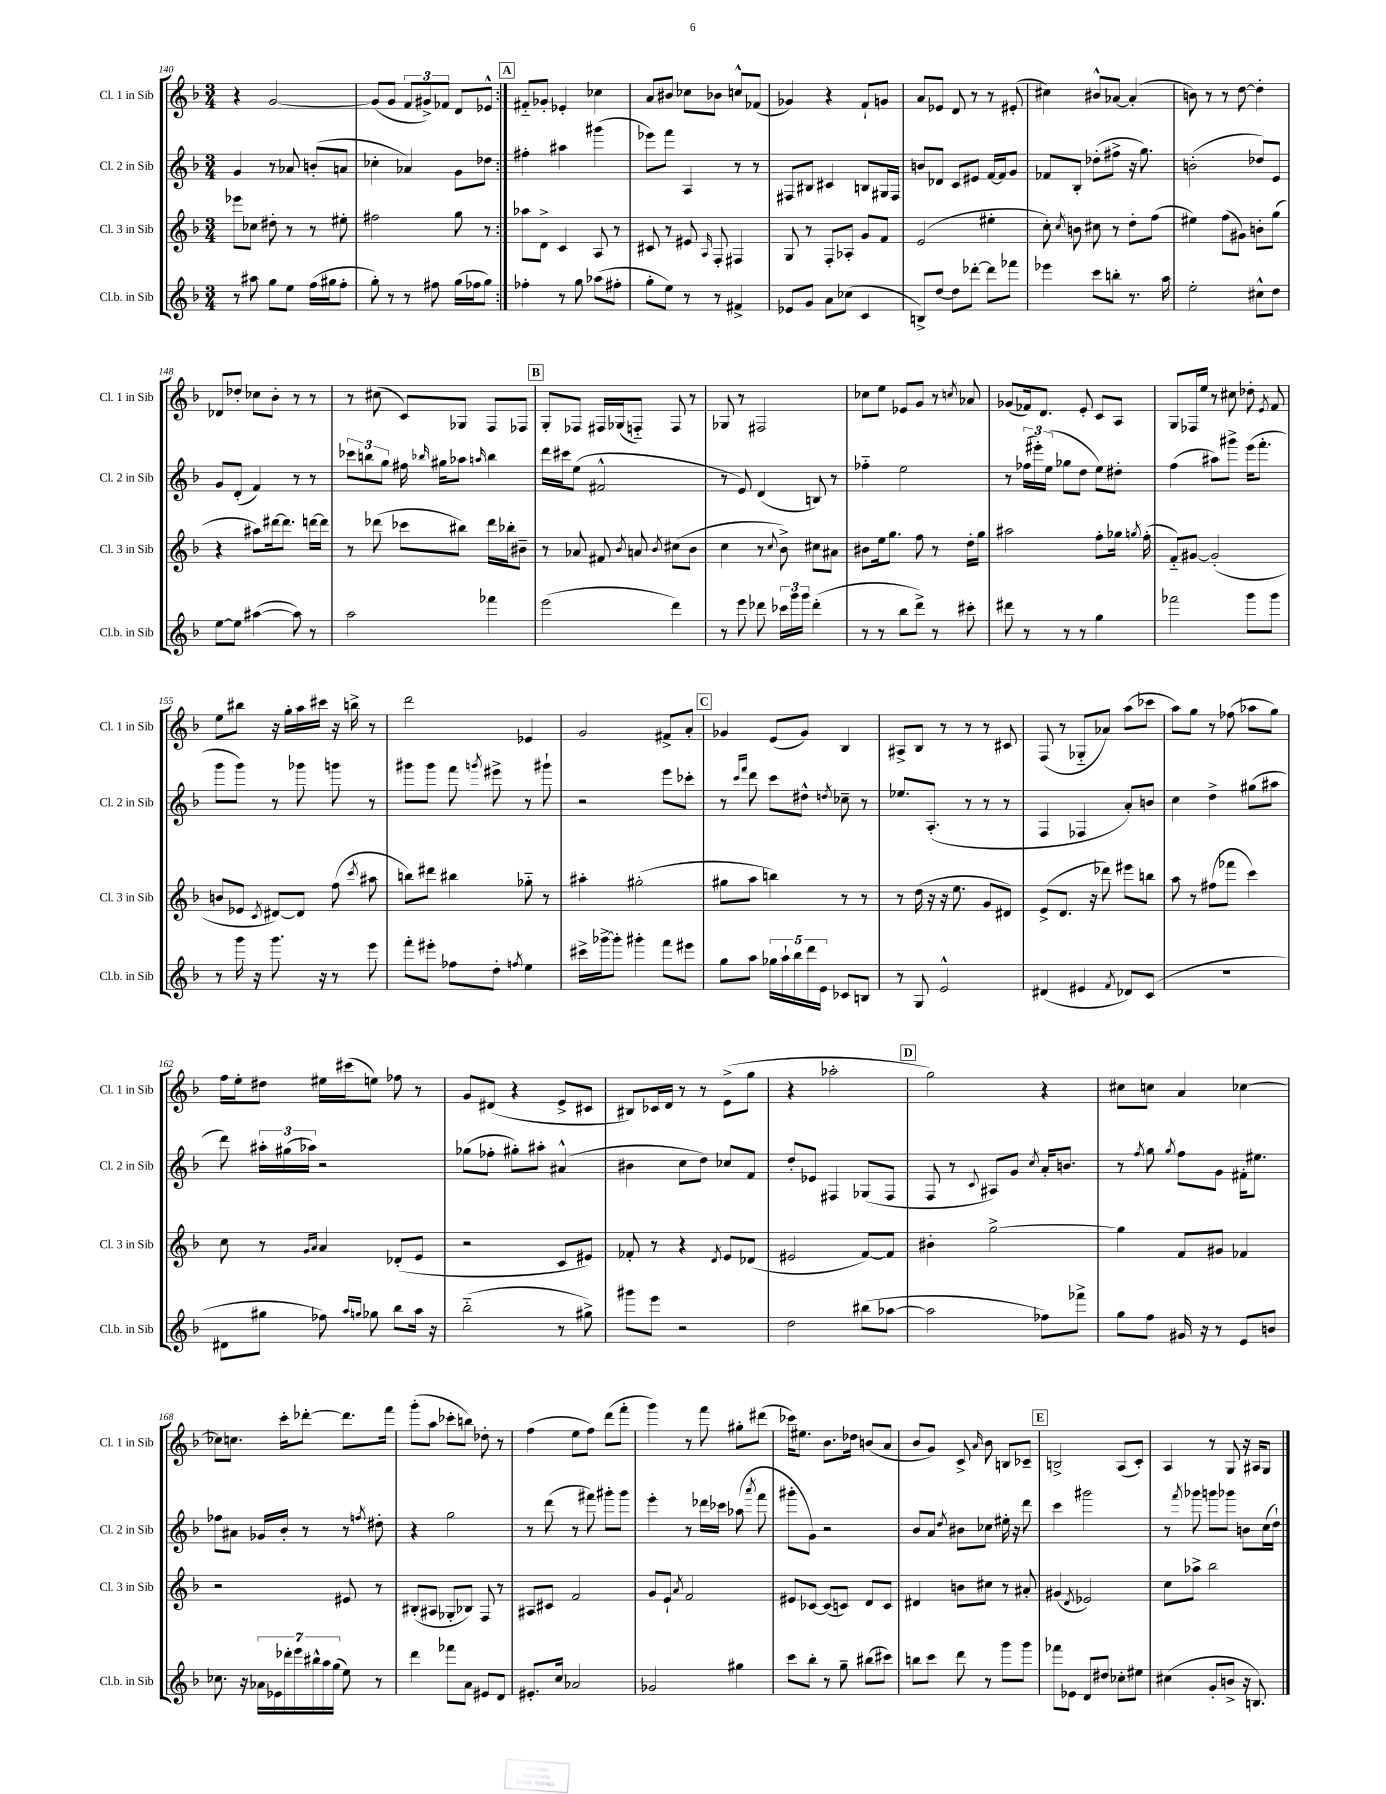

**kern	**kern	**kern	**kern
*part4	*part3	*part2	*part1
*staff4	*staff3	*staff2	*staff1
*I"Cl.b. in Sib	*I"Cl. 3 in Sib	*I"Cl. 2 in Sib	*I"Cl. 1 in Sib
*I'Cl.b. in Sib	*I'Cl. 3 in Sib	*I'Cl. 2 in Sib	*I'Cl. 1 in Sib
*clefG2	*clefG2	*clefG2	*clefG2
*k[b-]	*k[b-]	*k[b-]	*k[b-]
*M3/4	*M3/4	*M3/4	*M3/4
=140	=140	=140	=140
8r	8eee-X\L	4g/	4r
8aa#X\	8cc-X\J	.	.
8gg\L	8dd#X'\	8r	[2g/
8ee\J	8r	8a-X/	.
(16ff\LL	8r	(8bn'/L	.
16gg#X\J	.	.	.
8ff'\J	8ee#X'\	8an/J	.
=141	=141	=141	=141
8gg'\)	2ff#X\	4cc-X'\	(8g/L]
8r	.	.	8g/J
8r	.	4a-X/)	12f/L
.	.	.	12g#X^/)
8ff#X\	.	.	.
.	.	.	12f-X/J
(16gg\LL	8gg\	8g\L	8d/L
16ff-X\J	.	.	.
8gg\J)	8r	8dd-X\J	8e-X^^/J
!!LO:REH:place=s1:t=A
=142:|!	=142:|!	=142:|!	=142:|!
4ff-X'\	8aa-X\L	4ff#X'\	8f#X/L
.	8d^\J	.	8g-X'/J
8r	4c/	4aa#X\	4e-X'/
8gg\	.	.	.
(8aa-X\L	8A/	(4ggg#X\	4cc-X\
8ff#X'\J	8r	.	.
=143	=143	=143	=143
8gg'\L	8c#X/	8eee-X\L)	8a/L
8ee\J)	8r	8fff\J	8b#X/J
8r	8e#X/	4A/	8cc-X\L
.	16qqA/	.	.
8r	8F'/	.	8b-X\J
4f#X^/	4F#X/	8r	8ccn^^/L
.	.	8r	(8f-X/J
=144	=144	=144	=144
8e-X/L	8G/	8F#X/L	4g-X/)
8g/J	8r	8B#X/J	.
8a\L	8F'/L	4c#X/	4r
(8cc-X\J	8A-X'/J	.	.
4c/	8g/L	8Bn/L	8f`/L
.	8f/J	16G#X/L	8gn/J
.	.	16F#/JJ	.
=145	=145	=145	=145
8Bn^/L)	(2e/	8bn/L	8a/L
[8dd/J	.	8d-X/J	8e-X/J
8dd\L]	.	8c/L	8d/
[8ddd-X'\J	.	8e#X/J	8r
8ddd-\L]	4ee#X'\	[16f/LL	8r
.	.	16f/J]	.
8fff-X\J	.	8g/J	(8e#X'/
=146	=146	=146	=146
4eee-X\	8cc'\)	8f-X/L	4cc#X\)
.	8qcc/	.	.
.	8bn\	8B-'/J	.
8ccc\L	8cc#X\	(8dd-X'\L	8b#X^^/L
8bbn'\J	8r	8ff#X^\J	[8a-X/J
8.r	8dd'\L	16r	(4a-'/]
.	.	8.gg\)	.
.	(8ff\J	.	.
16aa\	.	.	.
=147	=147	=147	=147
2ee'\	4ee#X\)	(2bn'\	8bn\)
.	.	.	8r
.	(8ff\L	.	8r
.	8g#X\J)	.	[8dd\
8cc#X^^\L	8bn'\L	8dd-X/L)	4dd'\]
8dd\J	(8gg\J	8e/J	.
!!LO:LB:g=z
=148	=148	=148	=148
[8ee\L	4r	8g/L	8d-X/L
8ee\J]	.	(8d'/J	8dd-X'/J
([4aa#X\	8aa#X\L)	4f/)	8cc-X\L
.	[16ddd#X\k	.	8b-'\J
.	8.ddd#\J]	.	.
8aa#\])	.	8r	8r
8r	[16dddn\LL	8r	8r
.	16ddd\JJ]	.	.
=149	=149	=149	=149
2aa\	8r	12ccc-X\L	8r
.	.	12bbn\	.
.	(8ddd-X\	.	(8cc#X\
.	.	12gg\J	.
.	8ccc-X\L	16ff#X\	8c/L)
.	.	16qqbb-X/	.
.	.	16gg#X\KL	.
.	8bb#X\J)	8aa-X\J	8G-X/J
.	.	16qqaan/	.
4fff-X\	16ddd-\LL	4bb-\	8F/L
.	16bb-X'\J	.	.
.	8b#X~\J	.	8F-X/J
!!LO:REH:place=s1:t=B
=150	=150	=150	=150
(2eee\	8r	16ddd\LL	8G'/L
.	.	16ccc#X\J	.
.	8a-X/	(8ee\J	8F-X/J
.	8f#X/	2f#X^^/	16F#X/LL
.	.	.	(16G-X/J
.	8qb-/	.	.
.	8an/	.	8Fn/J)
.	8qb-/	.	.
4ddd\)	(8cc#X\L	.	8F/
.	8b-\J	.	8r
=151	=151	=151	=151
8r	4cc\	8r	8G-X/
8eee\	.	8e/)	8r
8ddd-X\	8r	(4d/	2F#X/
.	8qqcc/	.	.
24ccc-X\LL	8b-^\)	.	.
24ggg\	.	.	.
24ggg\JJ	.	.	.
(4ddd-'\	8cc#X\L	8Bn/)	.
.	8a#X\J	8r	.
=152	=152	=152	=152
8r	8b#X\L	4ff-X\	8cc-X\L
8r	16ee\k	.	8ee\J
.	8.gg\J	.	.
8bb-\L	.	2ee\	8e-X/L
8ddd^\J)	8ff\	.	8g/J
8r	8r	.	8r
.	.	.	8qccn/
8ccc#X'\	16dd'\LL	.	8a-X/
.	16gg\JJ	.	.
=153	=153	=153	=153
8ddd#X\	2aa#X\	8r	(8g-X/L
8r	.	(24ff-X\LL	16f-X/k)
.	.	24eee#X'\)	.
.	.	.	8.d/J
.	.	(24ee\JJ	.
8r	.	8gg-X\L	.
8r	.	8dd\J	8e'/
4gg\	8ff'\L	8ee\L)	8c/L
.	16gg-X\Jk	8dd#X'\J	8A/J
.	8qggn/	.	.
.	(16ff'\	.	.
=154	=154	=154	=154
2fff-X\	8f/L)	(4ff\	8G/L
.	[8g#X/J	.	16F-X/L
.	.	.	16ee/JJ
.	(2g#'/]	8aa#X\L)	8r
.	.	8ggg#X^\J	8cc#X\
8ggg\L	.	(16eee\KL	8dd-X'\
.	.	8.fff'\J	.
.	.	.	8qe/
8ggg\J	.	.	8f/
!!LO:LB:g=z
=155	=155	=155	=155
8r	8bn/L	8ggg\L	8ee\L
16ggg\	8e-X/J	8ggg\J)	8bb#X\J
16r	.	.	.
.	8qc/	.	.
8.ggg\	[8d#X/L)	8r	16r
.	.	.	16gg'\LL
.	8d#/J]	8ggg-X\	16aa\
16r	.	.	16ccc#X\JJ
8r	(8ff\	8gggn\	16r
.	.	.	16bbn^\
.	8qccc/	.	.
8eee\	8aa#X\	8r	8r
=156	=156	=156	=156
8fff'\L	8bbn\L)	8ggg#X\L	2ddd\
8eee#X'\J	8ddd#X\J	8ggg#\J	.
8ff-X\L	4bb#X\	8fff\	.
.	.	8qgggn/	.
8dd'\J	.	8eee#X^\	.
8qffn/	.	.	.
4ee\	8gg-X\	8r	4e-X/
.	8r	8ggg#X`\	.
=157	=157	=157	=157
16ccc#X^\LL	4aa#X'\	2r	2g/
[16ggg-X^\J	.	.	.
8ggg-'\J]	.	.	.
4ggg#X'\	(2gg#X'\	.	.
8fff\L	.	8eee\L	8f#X^/L
8eee#X\J	.	8ccc-X'\J	8a'/J
!!LO:REH:place=s1:t=C
=158	=158	=158	=158
8gg\L	8gg#X\L	8r	4g-X/
.	.	16qqccc/LL	.
.	.	16qqfff/JJ	.
8aa\J	8aa\J	8ddd\	.
20gg-X\LL	4bbn\)	8ccc\L	(8e/L
20aa`\	.	.	.
20bb-\	.	.	.
.	.	8dd#X^^\J	8g-/J)
20ddd\	.	.	.
20e\JJ	.	.	.
.	.	8qddn/	.
8c-X/L	8r	8cc-X~\	4B-/
8Bn/J	8r	8r	.
=159	=159	=159	=159
8r	8r	8.ee-X/L	8A#X^/L
8G/	(16dd\	.	8B-/J
.	16r	(8.A'/J	.
2e^^/	16r	.	8r
.	8.ee\	.	.
.	.	8r	8r
.	8g/L	8r	8r
.	8d#X/J)	8r	8c#X/
=160	=160	=160	=160
(4d#X/	(8e^/L	4F/	(8F/
.	8.d/J	.	8r
4e#X/	.	4F-X/	8G-X/L
.	16r	.	.
.	8ddd-X\)	.	8a-X/J)
8qf/	.	.	.
8d-X/L)	8eee#X\L	8a'/L)	(8aa\L
(8c/J	8bbn\J	8bn/J	8ccc-X\J
=161	=161	=161	=161
2.r	8aa\	4cc\	8aa\L)
.	8r	.	8gg\J
.	(8ff#X\L	4dd^\	8r
.	8fff-X\J	.	(8ff-X\
.	4ccc\)	(8gg#X\L	8aa-X\L
.	.	8aa#X\J	8gg\J)
!!LO:LB:g=z
=162	=162	=162	=162
8d#X\L	8cc\	8ddd\)	16ff\LL
.	.	.	16ee'\J
8gg#X\J	8r	24aa#X'\LL	8dd#X\J
.	.	(24gg#X\	.
.	.	24aa-X\JJ)	.
.	16qqg/LL	.	.
.	16qqa/JJ	.	.
8ff-X\)	4a/	2r	16ee#X\LL
.	.	.	(16ccc#X\J
16qqaa/LL	.	.	.
16qqggn/JJ	.	.	.
8gg-X\	.	.	8een\J)
8bb-\L	(8d-X'/L	.	8ff-X\
16aa\Jk	8e/J	.	8r
16r	.	.	.
=163	=163	=163	=163
(2bb-\	2r	(8gg-X\L	8g/L
.	.	8ff-X'\J	(8d#X/J
.	.	8gg#X'\L)	4r
.	.	8aa#X'\J	.
8r	8c/L	(4a#X^^/	8e^/L
8gg#X^\)	8e#X/J)	.	8c#X/J
=164	=164	=164	=164
8ggg#X\L	8f-X'/	4b#X\	8B#X/L)
8eee\J	8r	.	16c-X/L
.	.	.	16d/JJ
2r	4r	8cc\L	8r
.	.	8dd\J)	8r
.	8qd/	.	.
.	8e/L	8cc-X/L	(8e^\L
.	(8d-X/J	8f/J	8gg\J
=165	=165	=165	=165
2dd\	2e#X/	8dd'/L	4r
.	.	8e-X/J	.
.	.	4F#X/	2aa-X'\
(8bb#X\L	[8f/L)	(8G-X/L	.
[8aa-X\J	8f/J]	8F#/J	.
!!LO:REH:place=s1:t=D
=166	=166	=166	=166
2aa-\]	4b#X'\	8F/	2gg\)
.	.	8r	.
.	.	8qqc/	.
.	[2gg^\	8A#X/L)	.
.	.	8g/J	.
.	.	8qcc/	.
8ff-X\L)	.	16a'/KL	4r
.	.	8.bn/J	.
8fff-X^\J	.	.	.
=167	=167	=167	=167
8gg\L	4gg\]	8r	8cc#X\L
.	.	8qff/	.
8ff\J	.	8gg\	8ccn\J
.	.	8qgg/	.
16g#X/	8f/L	8ff\L	4a/
16r	.	.	.
8r	8g#X/J	8g\J	.
8e/L	4f-X/	16f#X'\KL	[4cc-X\
.	.	8.ee#X\J	.
8bn/J	.	.	.
!!LO:LB:g=z
=168	=168	=168	=168
8.cc-X\	2r	8ff-X\L	8cc-X\L]
.	.	8a#X\J	8.ccn\J
16r	.	.	.
28a-X\LL	.	16g-X/LL	.
28e-X\	.	.	.
.	.	16b-'/JJ	16ccc'\KL
28ddd-X'\	.	.	.
28eee\	.	.	.
.	.	8r	[8ddd-X'\J
28bb#X^^\	.	.	.
28aa\	.	.	.
(28gg\JJ	.	.	.
8ee\)	8e#X/	8r	8.ddd-\L]
.	.	8qffn/	.
8r	8r	8dd#X'\	.
.	.	.	16fff\Jk
=169	=169	=169	=169
4ddd\	(8B#X'/L	4r	(8ggg'\L
.	8A#X/J	.	8aa\J
8fff-X\L	8G-X'/L	2gg\	8ccc-X'\L
8a\J	8B-X/J)	.	8bbn\J)
8e#X/L	8F/	.	8dd-X'\
8d/J	8r	.	8r
=170	=170	=170	=170
8.e#X'/L	8A#X/L	8r	(4ff\
.	8c#X/J	(8ddd\	.
16cc/Jk	.	.	.
2a-X/	2f/	8r	8ee\L
.	.	8fff#X\)	8ff\J)
.	.	8ggg#X'\L	(8ddd\L
.	.	8ggg#\J	8fff'\J
=171	=171	=171	=171
2g-X/	8g/L	4eee'\	4ggg\)
.	8e`/J	.	.
.	8qa/	.	.
.	2f/	8r	8r
.	.	16ddd-X\LL	8fff\
.	.	16ccc-X\JJ	.
4gg#X\	.	(8aa-X\	8gg#X'\L
.	.	8qaaa/	.
.	.	8fff\	(8ddd#X\J
=172	=172	=172	=172
8ccc\L	8e#X/L	8ggg#X'\L	16ccc-X\KL)
.	.	.	8.ee#X\J
8bb-'\J	[8c-X/J	8g\J)	.
8r	(8c-/L]	2r	8.b-\L
8gg~\	8cn/J)	.	.
.	.	.	16dd-X\Jk
(8bb#X\L	8d/L	.	(8bn/L
8ccc#X\J)	8c/J	.	8a/J
=173	=173	=173	=173
8bbn\L	4d#X/	8b-/L	8b-/L
8ccc\J	.	8a/J	8g/J)
.	.	8qdd/	.
8ddd\	8bn\L	8b#X\L	8c^/
.	.	.	16qqa/
8r	8cc#X\J	8cc-X\J	8b-\
8ggg\L	8r	16ee#X'\	8Bn/L
.	.	16r	.
8ggg\J	8a#X'/	8ddd\	8c-X~/J
!!LO:REH:place=s1:t=E
=174	=174	=174	=174
8fff-X\L	(4g#X/	4ccc\	2Bn^/
8e-X\J	.	.	.
.	8qd/	.	.
8d/L	2e-X/)	2ggg#X\	.
8dd#X/J	.	.	.
8cc-X'\L	.	.	(8A/L
8ee#X\J	.	.	8c'/J)
=175	=175	=175	=175
(4cc#X\	8cc\L	8r	4A/
.	.	8qfff/	.
.	8aa-X^\J	8ggg-X\	.
8g'/L	2bb-\	8gggn\L	8r
8bn^/J	.	8ggg-X\J	8G/
16r	.	8bn\L	16r
8.Bn/)	.	.	16A#X/KL
.	.	(16cc\L	8G/J
.	.	16dd`\JJ)	.
==	==	==	==
*-	*-	*-	*-
